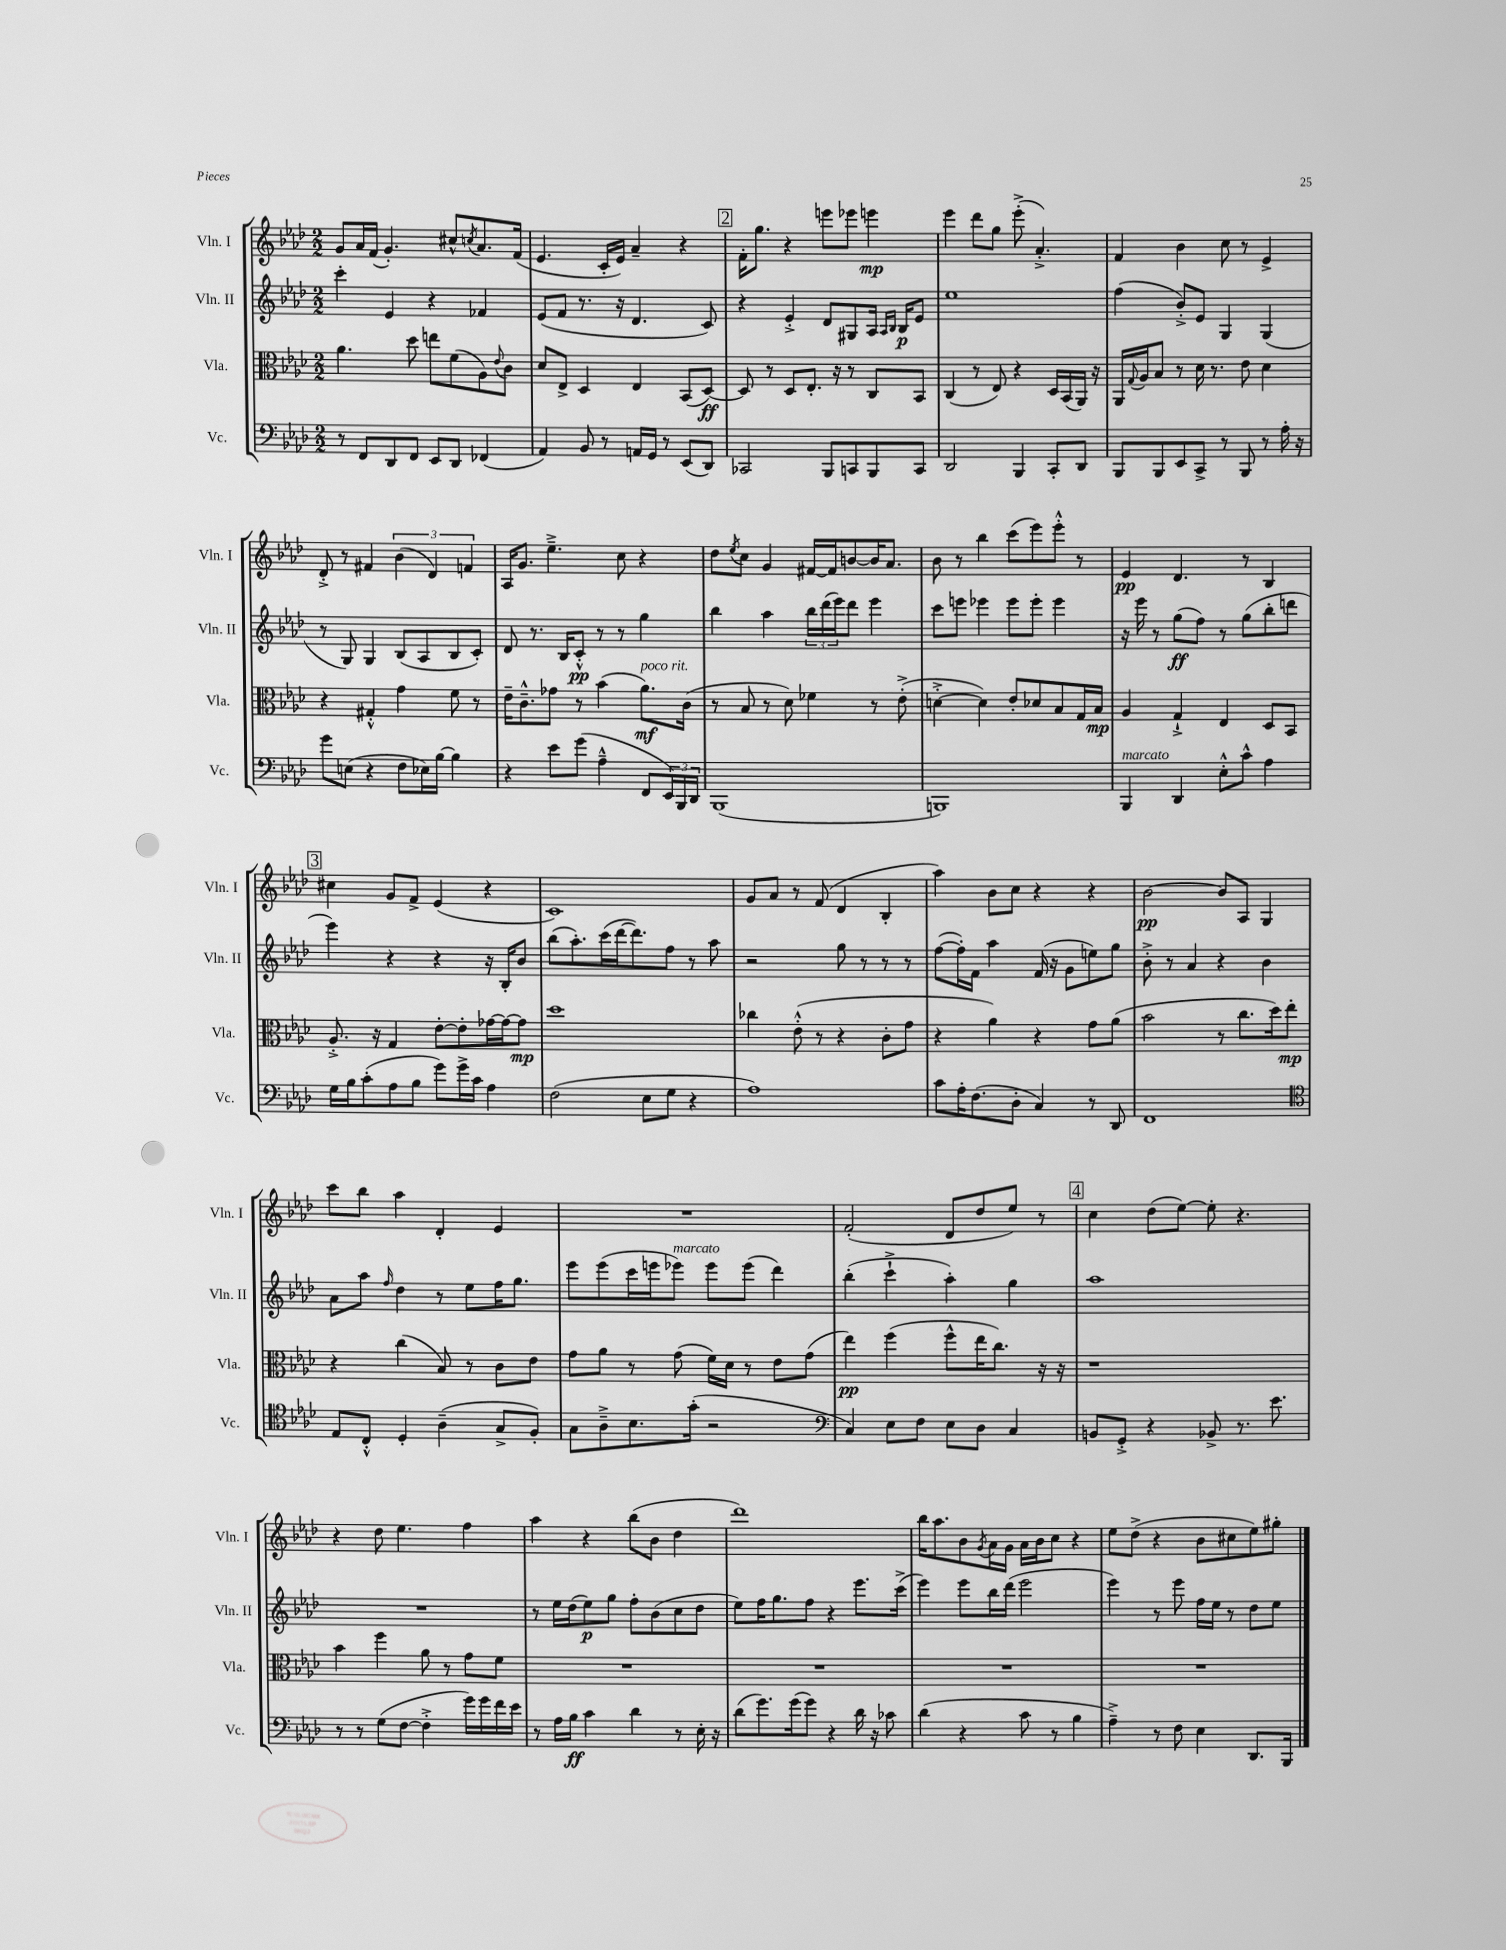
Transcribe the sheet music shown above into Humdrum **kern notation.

**kern	**dynam	**kern	**dynam	**kern	**dynam	**kern	**dynam
*part4	*part4	*part3	*part3	*part2	*part2	*part1	*part1
*staff4	*staff4	*staff3	*staff3	*staff2	*staff2	*staff1	*staff1
*I"Vc.	*	*I"Vla.	*	*I"Vln. II	*	*I"Vln. I	*
*I'Vc.	*	*I'Vla.	*	*I'Vln. II	*	*I'Vln. I	*
*clefF4	*	*clefC3	*	*clefG2	*	*clefG2	*
*k[b-e-a-d-]	*	*k[b-e-a-d-]	*	*k[b-e-a-d-]	*	*k[b-e-a-d-]	*
*M2/2	*	*M2/2	*	*M2/2	*	*M2/2	*
=57	=57	=57	=57	=57	=57	=57	=57
8r	.	4.a-\	.	4ccc'\	.	8g/L	.
8FF/L	.	.	.	.	.	16a-/L	.
.	.	.	.	.	.	(16f/JJ	.
8DD-/	.	.	.	4e-/	.	4.g'/)	.
8FF/J	.	8dd-\	.	.	.	.	.
8EE-/L	.	8een\L	.	4r	.	.	.
8DD-/J	.	(8f\	.	.	.	8cc#X^^/L	.
.	.	.	.	.	.	8qccn/	.
(4FF-X/	.	8A-\)	.	4f-X/	.	8.a-/	.
.	.	8qqe-/	.	.	.	.	.
.	.	8c\J	.	.	.	.	.
.	.	.	.	.	.	(16f/Jk	.
=58	=58	=58	=58	=58	=58	=58	=58
4AA-/)	.	8d-/L	.	(8e-/L	.	4.e-/	.
.	.	8E-^/J	.	8f/J	.	.	.
8BB-/	.	4D-/	.	8.r	.	.	.
8r	.	.	.	.	.	16c'/LL	.
.	.	.	.	16r	.	16e-/JJ)	.
16AAn/LL	.	4E-/	.	4.d-/	.	4a-~/	.
16GG/JJ	.	.	.	.	.	.	.
8r	.	.	.	.	.	.	.
(8EE-/L	.	(8BB-/L	.	.	.	4r	.
8DD-/J)	.	[8D-/J)	ff	8c/)	.	.	.
!!LO:REH:place=s1:t=2
=59	=59	=59	=59	=59	=59	=59	=59
2CC-X/	.	8D-/]	.	4r	.	16f'\KL	.
.	.	.	.	.	.	8.gg\J	.
.	.	8r	.	.	.	.	.
.	.	8D-/L	.	4e-'^/	.	4r	.
.	.	8.E-'/J	.	.	.	.	.
8BBB-/L	.	.	.	8d-/L	.	8eeen\L	.
.	.	16r	.	.	.	.	.
8CCn/	.	8r	.	8G#X/	.	8eee-X\J	.
8BBB-/	.	8C/L	.	16A-/Jk	.	4eeen\	mp
.	.	.	.	16qqA-/LL	.	.	.
.	.	.	.	16qqB-/JJ	.	.	.
.	.	.	.	16B-/KL	p	.	.
8CC/J	.	8BB-/J	.	8e-/J	.	.	.
=60	=60	=60	=60	=60	=60	=60	=60
2DD-/	.	(4C/	.	1ee-	.	4eee-\	.
.	.	8r	.	.	.	8ddd-\L	.
.	.	8E-/)	.	.	.	8gg\J	.
4BBB-/	.	4r	.	.	.	(8eee-'^\	.
.	.	.	.	.	.	4.a-'^/)	.
8CC'/L	.	16D-/LL	.	.	.	.	.
.	.	(16BB-/	.	.	.	.	.
8DD-/J	.	16AA-/JJ)	.	.	.	.	.
.	.	16r	.	.	.	.	.
=61	=61	=61	=61	=61	=61	=61	=61
8BBB-/L	.	16AA-/LL	.	(4ff\	.	4f/	.
.	.	8qqG/	.	.	.	.	.
.	.	16A-/J	.	.	.	.	.
8BBB-/	.	8B-/J	.	.	.	.	.
8EE-/	.	8r	.	8b-'^/L)	.	4b-\	.
8CC^/J	.	16d-\	.	8e-/J	.	.	.
.	.	8.r	.	.	.	.	.
8r	.	.	.	4G/	.	8cc\	.
8BBB-/	.	8e-\	.	.	.	8r	.
8r	.	4d-\	.	(4G/	.	4e-^/	.
16A-'\	.	.	.	.	.	.	.
16r	.	.	.	.	.	.	.
!!LO:LB:g=z
=62	=62	=62	=62	=62	=62	=62	=62
8g\L	.	4r	.	8r	.	8d-'^/	.
(8En\J	.	.	.	8G/)	.	8r	.
4r	.	4G#X'^^/	.	4G/	.	4f#X/	.
8F\L	.	4g\	.	(8B-/L	.	(6b-\	.
16E-X\L)	.	.	.	8A-/	.	.	.
.	.	.	.	.	.	6d-/)	.
[16B-\JJ	.	.	.	.	.	.	.
4B-\]	.	8f\	.	8B-/	.	.	.
.	.	.	.	.	.	6fn/	.
.	.	8r	.	8c'/J)	.	.	.
=63	=63	=63	=63	=63	=63	=63	=63
4r	.	16e-~\KL	.	8d-/	.	16A-/KL	.
.	.	8.c~^^\	.	.	.	8.g/J	.
.	.	.	.	8.r	.	.	.
8e-\L	.	8g-X\J	.	.	.	4.ee-~^\	.
.	.	.	.	16B-/KL	.	.	.
(8g\J	.	8r	.	8c'^^/J	pp	.	.
4A-~^^\	.	(4b-\	.	8r	.	.	.
.	.	.	.	8r	.	8cc\	.
!	!	!LO:TX:a:i:t=poco rit.	!	!	!	!	!
8FF/L	.	8.a-\L)	mf	4gg\	.	4r	.
24EE-/L)	.	.	.	.	.	.	.
24BBB-/	.	.	.	.	.	.	.
.	.	(16c\Jk	.	.	.	.	.
24DD-/JJ	.	.	.	.	.	.	.
=64	=64	=64	=64	=64	=64	=64	=64
(1BBB-	.	8r	.	4bb-\	.	8dd-\L	.
.	.	.	.	.	.	8qee-/	.
.	.	8B-/	.	.	.	8cc\J	.
.	.	8r	.	4aa-\	.	4g/	.
.	.	8d-\)	.	.	.	.	.
.	.	4f-X\	.	24bb-\LL	.	[16f#X/LL	.
.	.	.	.	(24ddd-\	.	.	.
.	.	.	.	.	.	16f#/J]	.
.	.	.	.	24eee-\J)	.	.	.
.	.	.	.	8ddd-\J	.	[8bn/	.
.	.	8r	.	4eee-\	.	16b/K]	.
.	.	.	.	.	.	8.a-/J	.
.	.	(8e-'^\	.	.	.	.	.
=65	=65	=65	=65	=65	=65	=65	=65
1BBBn)	.	[4dn'^\	.	8ccc\L	.	8b-\	.
.	.	.	.	8eeen\J	.	8r	.
.	.	4d\])	.	4eee-X\	.	4bb-\	.
.	.	8e-'/L	.	8eee-\L	.	(8ccc\L	.
.	.	8d-X/	.	8eee-'\J	.	8eee-\)	.
.	.	8B-/	.	4eee-\	.	8eee-'^^\J	.
.	.	16G/L	.	.	.	8r	.
.	.	16B-/JJ	mp	.	.	.	.
=66	=66	=66	=66	=66	=66	=66	=66
!LO:TX:a:i:t=marcato	!	!	!	!	!	!	!
4BBB-/	.	4A-/	.	16r	.	4e-/	pp
.	.	.	.	16eee-\	.	.	.
.	.	.	.	8r	.	.	.
4DD-/	.	4G`^/	.	(8gg\L	ff	4.d-/	.
.	.	.	.	8ff\J)	.	.	.
8E-'^^\L	.	4E-/	.	8r	.	.	.
8c^^\J	.	.	.	(8gg\L	.	8r	.
4A-\	.	8D-/L	.	8bb-'\	.	4B-/	.
.	.	8BB-/J	.	8dddn\J	.	.	.
!!LO:LB:g=z
!!LO:REH:place=s1:t=3
=67	=67	=67	=67	=67	=67	=67	=67
16G\LL	.	8.A-'^/	.	4eee-\)	.	4cc#X\	.
16B-\J	.	.	.	.	.	.	.
(8c'\	.	.	.	.	.	.	.
.	.	16r	.	.	.	.	.
8A-\	.	4G/	.	4r	.	8g/L	.
8B-\J	.	.	.	.	.	8f^/J	.
8g\L)	.	[8e-'\L	.	4r	.	(4e-/	.
16g^\L	.	8e-'\]	.	.	.	.	.
16c\JJ	.	.	.	.	.	.	.
4A-\	.	[16g-X\L	.	16r	.	4r	.
.	.	16g-\J_	.	16B-'/KL	.	.	.
.	.	8g-\J]	mp	8b-/J	.	.	.
=68	=68	=68	=68	=68	=68	=68	=68
(2F\	.	1dd-	.	(8bb-\L	.	1c)	.
.	.	.	.	8.aa-'\)	.	.	.
.	.	.	.	(16ccc\L	.	.	.
.	.	.	.	[16ddd-\J	.	.	.
.	.	.	.	8.ddd-\])	.	.	.
8E-\L	.	.	.	.	.	.	.
8G\J	.	.	.	8ff\J	.	.	.
4r	.	.	.	8r	.	.	.
.	.	.	.	8aa-\	.	.	.
=69	=69	=69	=69	=69	=69	=69	=69
1A-)	.	4cc-X\	.	2r	.	8g/L	.
.	.	.	.	.	.	8a-/J	.
.	.	(8e-'^^\	.	.	.	8r	.
.	.	8r	.	.	.	(8f/	.
.	.	4r	.	8gg\	.	4d-/	.
.	.	.	.	8r	.	.	.
.	.	8c'\L	.	8r	.	4B-'/	.
.	.	8g\J	.	8r	.	.	.
=70	=70	=70	=70	=70	=70	=70	=70
8c\L	.	4r	.	([8ff\L	.	4aa-\)	.
16A-'\K	.	.	.	16ff'\L])	.	.	.
(8.F\	.	.	.	16f\JJ	.	.	.
.	.	4a-\)	.	4aa-\	.	8b-\L	.
8D-'\J	.	.	.	.	.	8cc\J	.
4C/)	.	4r	.	(16f/	.	4r	.
.	.	.	.	16r	.	.	.
.	.	.	.	8g\L	.	.	.
8r	.	8g\L	.	8een\)	.	4r	.
8DD-/	.	(8a-\J	.	8gg\J	.	.	.
=71	=71	=71	=71	=71	=71	=71	=71
1FF	.	2b-\	.	8b-'^\	.	[2b-\	pp
.	.	.	.	8r	.	.	.
.	.	.	.	4a-/	.	.	.
.	.	8r	.	4r	.	8b-/L]	.
.	.	8.cc\L	.	.	.	8A-/J	.
.	.	.	.	4b-\	.	4G/	.
.	.	16dd-\k)	.	.	.	.	.
.	.	8ee-'\J	mp	.	.	.	.
!!LO:LB:g=z
=72	=72	=72	=72	=72	=72	=72	=72
*clefC4	*	*	*	*	*	*	*
8E-/L	.	4r	.	8a-\L	.	8ccc\L	.
8C'^^/J	.	.	.	8aa-\J	.	8bb-\J	.
.	.	.	.	16qqff/	.	.	.
4D-'/	.	(4cc\	.	4dd-\	.	4aa-\	.
(4A-~\	.	8B-/)	.	8r	.	4d-'/	.
.	.	8r	.	8ee-\L	.	.	.
8G^/L	.	8c\L	.	16ff\K	.	4e-/	.
.	.	.	.	8.gg\J	.	.	.
8F'/J)	.	8e-\J	.	.	.	.	.
=73	=73	=73	=73	=73	=73	=73	=73
8G\L	.	8g\L	.	8eee-\L	.	1r	.
8A-~^\	.	8a-\J	.	(8eee-\	.	.	.
8.B-\	.	8r	.	16ccc\L	.	.	.
.	.	.	.	16eeen\J	.	.	.
!	!	!	!	!LO:TX:a:i:t=marcato	!	!	!
.	.	(8g\	.	8eee-X\J)	.	.	.
(16g'\Jk	.	.	.	.	.	.	.
2r	.	16f\LL)	.	8eee-\L	.	.	.
.	.	16d-\JJ	.	.	.	.	.
.	.	8r	.	(8eee-\J	.	.	.
.	.	8e-\L	.	4ddd-\)	.	.	.
.	.	(8g\J	.	.	.	.	.
=74	=74	=74	=74	=74	=74	=74	=74
*clefF4	*	*	*	*	*	*	*
4C/)	.	4ee-\)	pp	(4bb-'\	.	(2f'/	.
8E-\L	.	(4ff\	.	4ccc`^\	.	.	.
8F\J	.	.	.	.	.	.	.
8E-\L	.	8ff^^\L	.	4aa-'\)	.	8d-/L	.
8D-\J	.	16ee-\K	.	.	.	8dd-/	.
.	.	8.cc\J)	.	.	.	.	.
4C/	.	.	.	4gg\	.	8ee-/J)	.
.	.	16r	.	.	.	8r	.
.	.	16r	.	.	.	.	.
!!LO:REH:place=s1:t=4
=75	=75	=75	=75	=75	=75	=75	=75
8BBn/L	.	1r	.	1aa-	.	4cc\	.
8GG'^/J	.	.	.	.	.	.	.
4r	.	.	.	.	.	(8dd-\L	.
.	.	.	.	.	.	[8ee-\J)	.
8BB-X^/	.	.	.	.	.	8ee-'\]	.
8.r	.	.	.	.	.	4.r	.
8.e-\	.	.	.	.	.	.	.
!!LO:LB:g=z
=76	=76	=76	=76	=76	=76	=76	=76
8r	.	4b-\	.	1r	.	4r	.
8r	.	.	.	.	.	.	.
(8G\L	.	4ff\	.	.	.	8dd-\	.
[8F\J	.	.	.	.	.	4.ee-\	.
4F'^\]	.	8a-\	.	.	.	.	.
.	.	8r	.	.	.	.	.
16g\LL)	.	8g\L	.	.	.	4ff\	.
16g\	.	.	.	.	.	.	.
16f\	.	8f\J	.	.	.	.	.
16e-\JJ	.	.	.	.	.	.	.
=77	=77	=77	=77	=77	=77	=77	=77
8r	.	1r	.	8r	.	4aa-\	.
16A-\LL	.	.	.	16ee-\LL	.	.	.
16B-\JJ	ff	.	.	(16dd-\J	.	.	.
4c\	.	.	.	8ee-\)	p	4r	.
.	.	.	.	8gg\J	.	.	.
4d-\	.	.	.	8ff'\L	.	(8bb-\L	.
.	.	.	.	(8b-\	.	8b-\J	.
8r	.	.	.	8cc\	.	4dd-\	.
16E-'\	.	.	.	8dd-\J	.	.	.
16r	.	.	.	.	.	.	.
=78	=78	=78	=78	=78	=78	=78	=78
(8d-\L	.	1r	.	8ee-\L)	.	1ddd-)	.
8.g\)	.	.	.	16ff\K	.	.	.
.	.	.	.	8.gg\	.	.	.
(16g\k	.	.	.	.	.	.	.
8g\J)	.	.	.	8ff\J	.	.	.
4r	.	.	.	4r	.	.	.
16d-\	.	.	.	8.eee-\L	.	.	.
16r	.	.	.	.	.	.	.
8c-X\	.	.	.	.	.	.	.
.	.	.	.	(16ccc^\Jk	.	.	.
=79	=79	=79	=79	=79	=79	=79	=79
(4d-\	.	1r	.	4eee-\)	.	16bb-\KL	.
.	.	.	.	.	.	8.aa-\	.
4r	.	.	.	8eee-\L	.	8b-\	.
.	.	.	.	.	.	8qg/	.
.	.	.	.	16bb-\L	.	16a-\L	.
.	.	.	.	(16ddd-\JJ	.	16g\JJ	.
8c\	.	.	.	2eee-\	.	16a-\LL	.
.	.	.	.	.	.	16b-\J	.
8r	.	.	.	.	.	8cc\J	.
4B-\	.	.	.	.	.	4r	.
=80	=80	=80	=80	=80	=80	=80	=80
4A-~^\)	.	1r	.	4eee-\)	.	8ee-\L	.
.	.	.	.	.	.	(8dd-^\J	.
8r	.	.	.	8r	.	4r	.
8F\	.	.	.	8eee-\	.	.	.
4E-\	.	.	.	16ff\LL	.	8b-\L	.
.	.	.	.	16ee-\JJ	.	.	.
.	.	.	.	8r	.	8cc#X\	.
8.DD-/L	.	.	.	8dd-\L	.	8ee-\)	.
.	.	.	.	8ee-\J	.	8gg#X'\J	.
16BBB-/Jk	.	.	.	.	.	.	.
==	==	==	==	==	==	==	==
*-	*-	*-	*-	*-	*-	*-	*-
